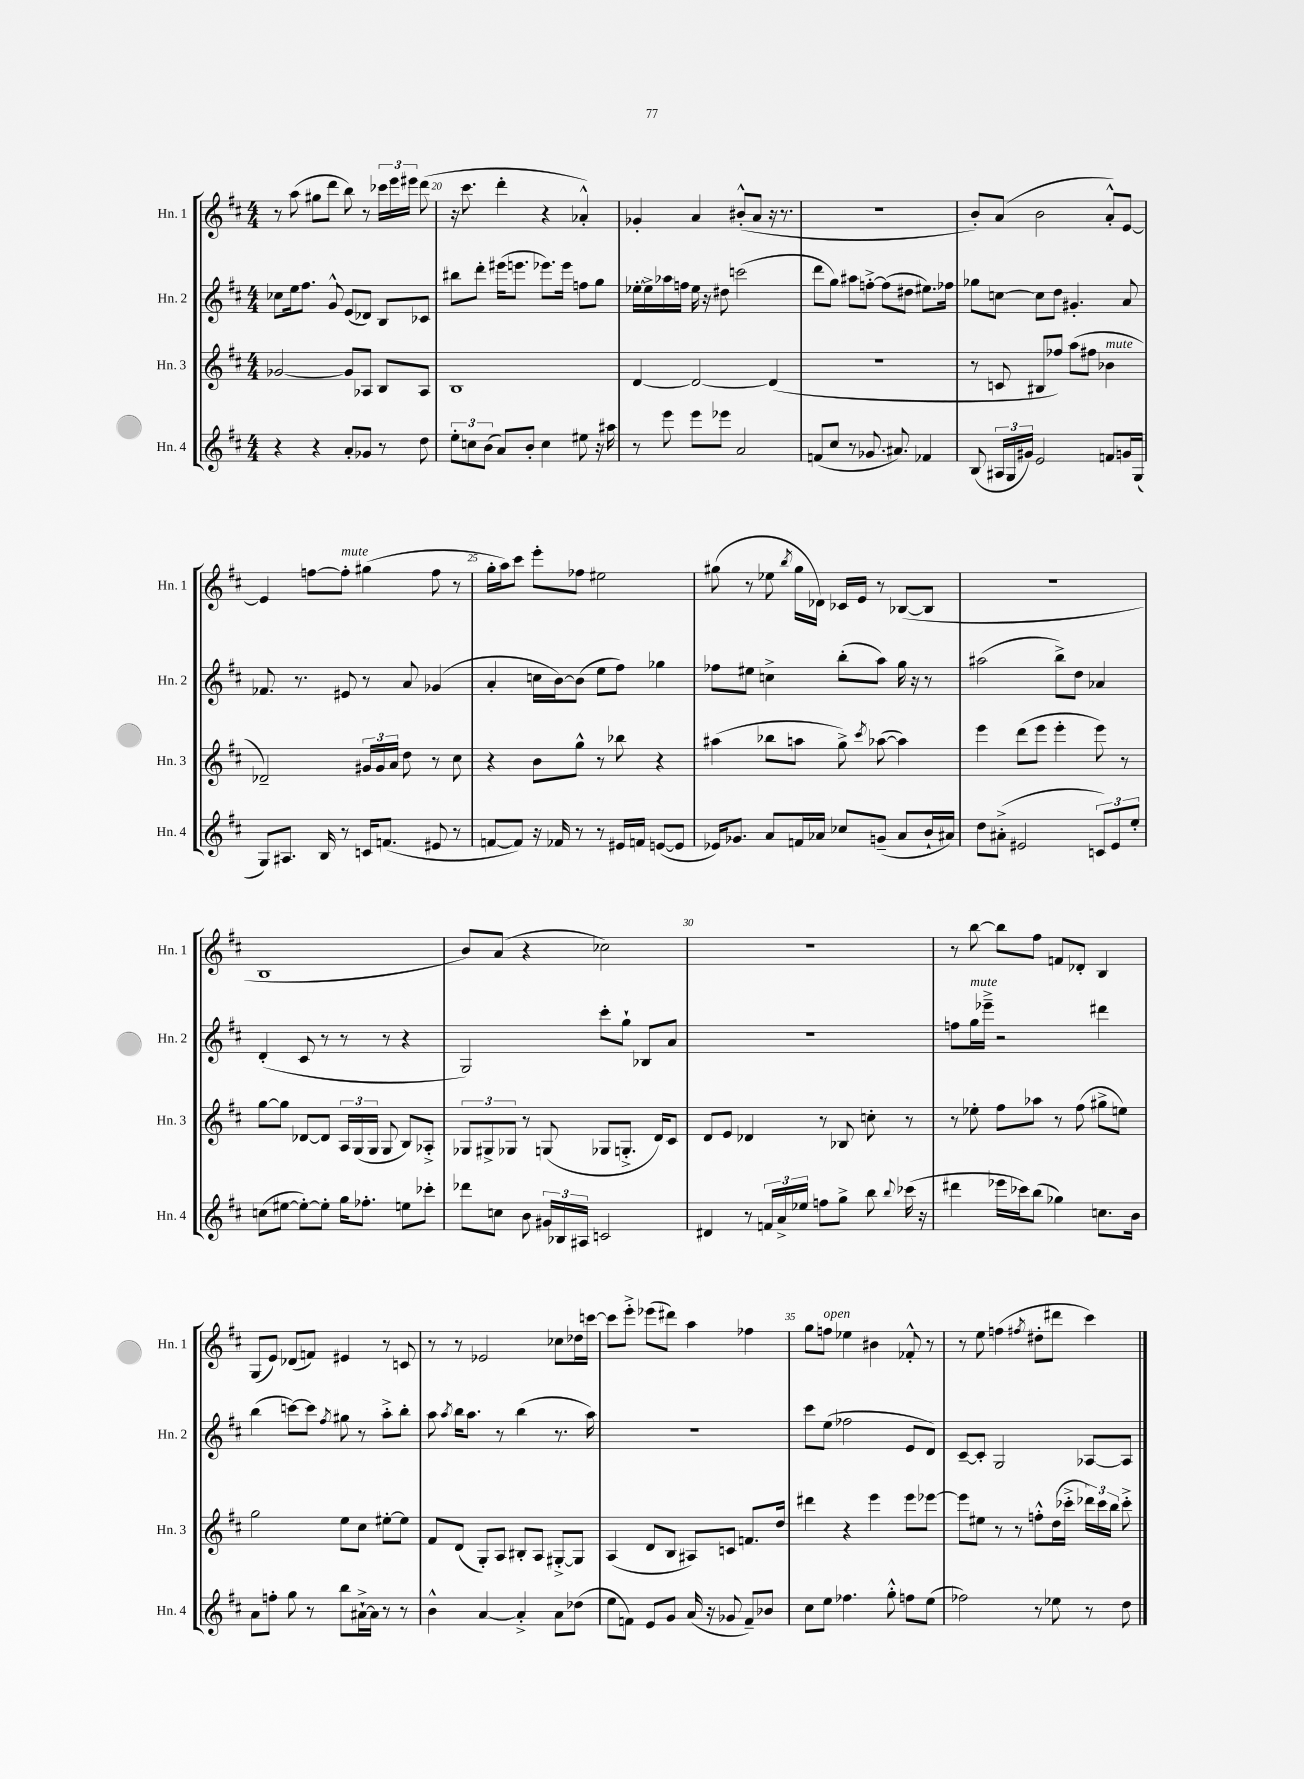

**kern	**kern	**kern	**kern
*part4	*part3	*part2	*part1
*staff4	*staff3	*staff2	*staff1
*I"Hn. 4	*I"Hn. 3	*I"Hn. 2	*I"Hn. 1
*I'Hn. 4	*I'Hn. 3	*I'Hn. 2	*I'Hn. 1
*clefG2	*clefG2	*clefG2	*clefG2
*k[f#c#]	*k[f#c#]	*k[f#c#]	*k[f#c#]
*M4/4	*M4/4	*M4/4	*M4/4
=19	=19	=19	=19
4r	[2g-X/	8cc-X\L	8r
.	.	16ee\k	(8aa\
.	.	8.ff#\J	.
4r	.	.	8gg#X\L
.	.	8g^^/	8ddd\J
8a'/L	8g-/L]	(8e/L	8bb\)
8g-X/J	8A-X/J	8d-X/J)	8r
8r	8B/L	8B/L	24ccc-X\LL
.	.	.	24eee\
.	.	.	24eee#X\JJ
8dd\	8A-/J	8c-X/J	(8ddd\
=20	=20	=20	=20
12ee'\L	1B	8bb#X\L	16r
.	.	.	8.ccc#\
12ccn\	.	.	.
.	.	8ddd'\J	.
(12b\J	.	.	.
8a/L)	.	(16eee#X\KL	4ddd'\
.	.	8.eeen\J	.
8b'/J	.	.	.
4cc\	.	8.eee-X\L)	4r
.	.	16eee-\Jk	.
8ee#X\	.	8ffn\L	4a-X'^^/)
16r	.	8gg\J	.
16aa#X\	.	.	.
=21	=21	=21	=21
8r	[4d/	[16ee-X'\LL	4g-X'/
.	.	16ee-^\]	.
8eee\	.	16aa-X\	.
.	.	16ffn\JJ	.
8eee\L	2d/_	16ee-\	4a/
.	.	16r	.
8eee-X\J	.	8dd#X\	.
2a/	.	(2cccn\	(8b#X'^^/L
.	.	.	8a/J
.	(4d/]	.	16r
.	.	.	8.r
=22	=22	=22	=22
(8fn/L	1r	8ddd\L	1r
8cc#/J	.	8gg\J)	.
8r	.	8aa#X\L	.
8.g-X/	.	[8ffn'^\J	.
.	.	(8ff\L]	.
8.a#X/)	.	.	.
.	.	8dd#X\J	.
4f-X/	.	8.ee#X\L)	.
.	.	16ff-X\Jk	.
=23	=23	=23	=23
(8B/	8r	8gg-X\L	8b'/L)
24A#X/LL	8cn/	[8ccn\J	(8a/J
24G/	.	.	.
24g#X/JJ)	.	.	.
2e/	8B#X/L	8cc\L]	2b\
.	8ff-X/J)	8dd\J	.
.	(8aa\L	4.g#X'/	.
.	8ff#X\J	.	.
!	!LO:TX:a:i:t=mute	!	!
8fn/L	4b-X\	.	8a'^^/L)
16gn/L	.	8a/	[8e/J
(16G/JJ	.	.	.
!!LO:LB:g=z
=24	=24	=24	=24
8G/L)	2d-X~/)	8.f-X/	4e/]
8.A#X/J	.	.	.
.	.	8.r	.
.	.	.	[8ffn\L
16B/	.	.	.
!	!	!	!LO:TX:a:i:t=mute
8r	.	8e#X/	8ff'\J]
16cn/KL	24g#X/LL	8r	(4gg#X\
.	24g#/	.	.
(8.fn/J	.	.	.
.	24a/JJ	.	.
.	8dd\	8a/	.
8e#X/	8r	(4g-X/	8ff\
8r	8cc#\	.	8r
=25	=25	=25	=25
[8fn/L	4r	4a'/	16gg'\LL
.	.	.	16aa\J)
8f/J])	.	.	8ccc#\J
16r	8b\L	16ccn\LL	8eee'\L
16f-X/	.	[16b\J)	.
8r	8gg^^\J	(8b\J]	8ff-X\J
8r	8r	8ee\L	2ee#X\
16e#X/LL	8bb-X\	8ff#\J)	.
16fn/JJ	.	.	.
([8en/L	4r	4gg-X\	.
8e/J]	.	.	.
=26	=26	=26	=26
16e-X/KL)	(4aa#X\	8ff-X\L	(8gg#X\
8.g-X/J	.	.	.
.	.	8ee#X\J	8r
8a/L	8bb-X\L	4ccn^\	8ee-X\
.	.	.	8qbb/
16fn/L	8aan\J	.	16gg#\LL
16a-X/JJ	.	.	16d-X\JJ)
8cc-X/L	8gg^\)	(8bb'\L	16c-X/LL
.	.	.	16e/JJ
.	8qccc#/	.	.
(8gn~/J	([8aa-X\	8aa\J)	8r
8a-/L	4aa-\])	16gg\	([8B-X/L
.	.	16r	.
16b`/L	.	8r	8B-/J]
16a#X/JJ)	.	.	.
=27	=27	=27	=27
8dd\L	4eee\	(2aa#X\	1r
(8a#X'^\J	.	.	.
2e#X/	(8ddd\L	.	.
.	8eee\J	.	.
.	4eee'\	8bb^\L)	.
.	.	8dd\J	.
12cn/L)	8eee\)	4a-X/	.
12e#/	.	.	.
.	8r	.	.
12ee'/J	.	.	.
!!LO:LB:g=z
=28	=28	=28	=28
(8ccn\L	[8gg\L	(4d'/	1B
[8ee#X\J	8gg\J]	.	.
8ee#'\L_)	[8d-X/L	8c#/	.
8ee#'\J]	8d-/J]	8r	.
16gg\KL	24A/LL	8r	.
.	(24G/	.	.
8.ff-X'\J	.	.	.
.	24G/JJ	.	.
.	8G/	8r	.
8een\L	8B/L)	4r	.
8ccc-X'\J	8A-X'^/J	.	.
=29	=29	=29	=29
8ddd-X\L	12G-X/L	2G/)	8b/L)
.	12G#X^/	.	.
8ccn\J	.	.	(8a/J
.	12G-X/J	.	.
8b\	8r	.	4r
24g#X/LL	(8Gn/	.	.
24B-X/	.	.	.
24A#X/JJ	.	.	.
2cn/	8G-X/L	8ccc#'\L	2cc-X\)
.	8.Gn'^/J	8gg`\J	.
.	.	8B-X/L	.
.	16d/KL)	.	.
.	8c#/J	8a/J	.
=30	=30	=30	=30
4d#X/	8d/L	1r	1r
.	8e/J	.	.
8r	4d-X/	.	.
24fn/LL	.	.	.
24a^/	.	.	.
24ee-X/JJ	.	.	.
8ffn\L	8r	.	.
8gg^\J	8B-X/	.	.
8bb\	8ccn'\	.	.
8qqbb/	.	.	.
(16ccc-X\	8r	.	.
16r	.	.	.
=31	=31	=31	=31
4ddd#X\	8r	8ffn\L	8r
!	!	!LO:TX:a:i:t=mute	!
.	8ee-X'\	16gg\L	[8bb\
.	.	16eee-X~^\JJ	.
16eee-X\LL	8ff#\L	2r	8bb\L]
16ccc-X\J)	.	.	.
(8bb\J	8aa-X\J	.	8ff#\J
4gg-X\)	8r	.	8fn/L
.	(8ff#\	.	8d-X'/J
8.ccn\L	8gg#X^\L	4ddd#X\	4B/
.	8een\J)	.	.
16b\Jk	.	.	.
!!LO:LB:g=z
=32	=32	=32	=32
8a\L	2gg\	(4bb\	(8G/L
8ffn'\J	.	.	8e/J)
8gg\	.	[8cccn\L)	(8d-X/L
8r	.	8ccc\J]	8fn/J)
.	.	8qff#/	.
8bb\L	8ee\L	8gg#X\	4e#X/
[16a#X`^\L	8cc#\J	8r	.
16a#\JJ]	.	.	.
8r	[8ee#X'\L	8aa'^\L	8r
8r	8ee#\J]	8bb'\J	8cn/
=33	=33	=33	=33
4b^^\	8f#/L	8aa\	8r
.	.	8qaa/	.
.	(8d/J	16bb\KL	8r
.	.	8.aa\J	.
[4a/	8G'/L)	.	2e-X/
.	8A/J	8r	.
4a'^/]	8B#X'/L	(4bb\	.
.	8A/J	.	.
8a\L	[8G#X'^/L	8.r	8cc-X\L
(8dd-X\J	8G#/J]	.	16dd-X\L
.	.	16aa\)	[16cccn\JJ
=34	=34	=34	=34
8ee\L	(4A/	1r	8ccc\L]
8fn\J)	.	.	8eee'^\J
8e/L	8d/L	.	(8eee-X\L
8g/J	8B/J	.	8ddd#X\J)
(16a/	8A#X/L)	.	4aa\
16r	.	.	.
8g-X/	8cn/J	.	.
8f~/L)	8.fn/L	.	4ff-X\
8b-X/J	.	.	.
.	16dd/Jk	.	.
=35	=35	=35	=35
8cc#\L	4ddd#X\	8ccc#\L	8gg\L
!	!	!	!LO:TX:a:i:t=open
8ee\J	.	(8ee\J	8ffn\J
4.ff-X\	4r	2ff-X\	4ee-X\
.	4eee\	.	4b#X\
8gg'^^\	.	.	.
8ffn\L	8eee\L	8e/L	8f-X'^^/
(8ee\J	[8eee-X\J	8d/J)	8r
=36	=36	=36	=36
2ff-X\)	8eee-\L]	[8c#~/L	8r
.	8ee#X\J	8c#'/J]	8ee\
.	8r	2G/	(4ffn\
.	8r	.	.
.	.	.	8qff#X/
8r	8ffn'^^\L	.	8dd#X'\L
8ee-X\	(16dd\L	.	8ddd#X\J
.	16ccc-X'^\JJ	.	.
8r	24ddd-X\LL)	[8A-X/L	4ccc#\)
.	24ccc-\	.	.
.	24bb\JJ	.	.
8dd\	8ccc-'^\	8A-/J]	.
==	==	==	==
*-	*-	*-	*-
